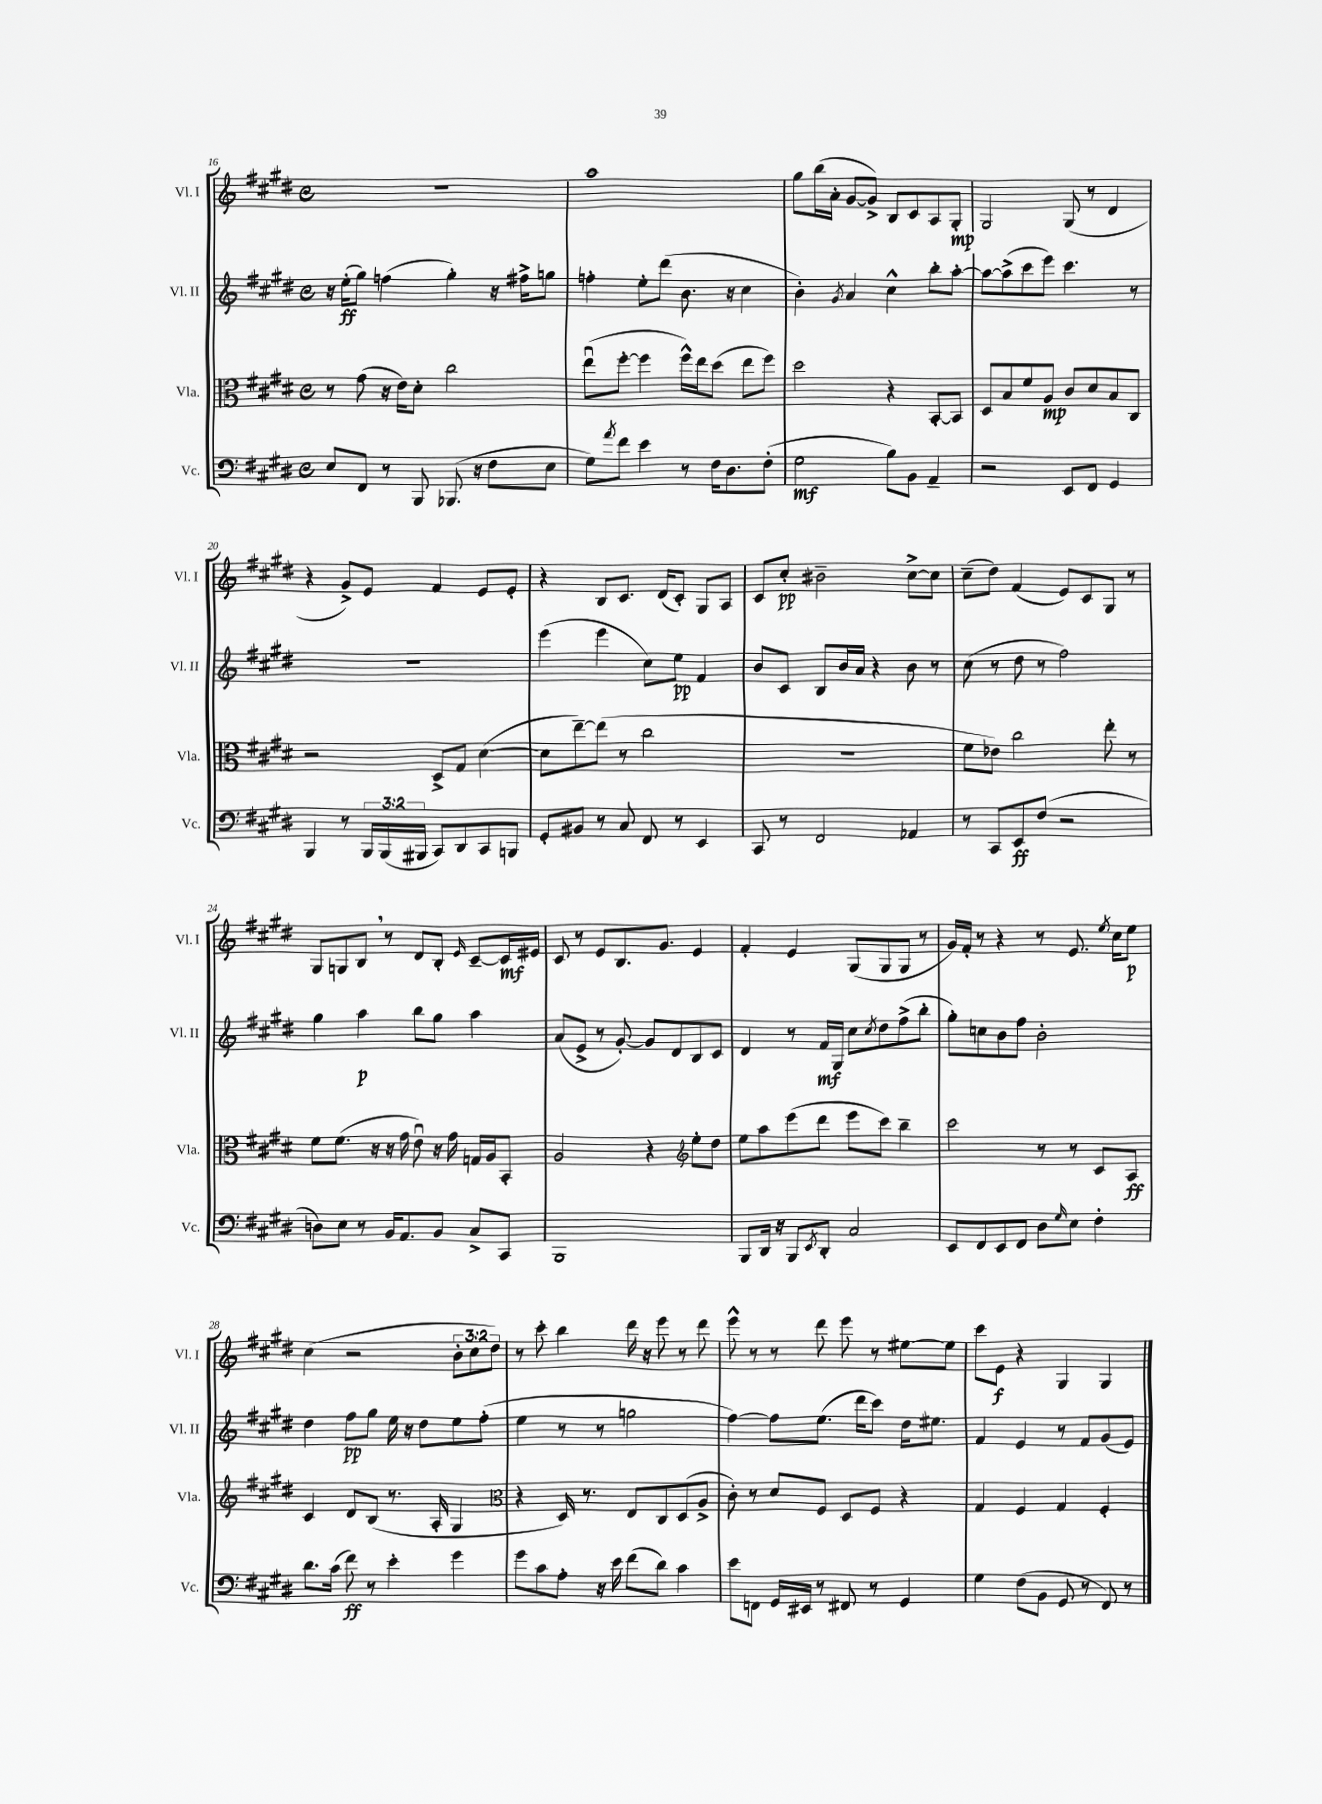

**kern	**kern	**kern	**kern
*staff4	*staff3	*staff2	*staff1
*clefF4	*clefC3	*clefG2	*clefG2
*k[f#c#g#d#]	*k[f#c#g#d#]	*k[f#c#g#d#]	*k[f#c#g#d#]
*M4/4	*M4/4	*M4/4	*M4/4
*met(c)	*met(c)	*met(c)	*met(c)
8E/L	8r	16r	1r
.	.	(16ee'\LK	.
8FF#/J	(8g#\	8gg#\J)	.
8r	16r	(4ff\	.
.	16e\LK)	.	.
8BBB/	8d#'\J	.	.
(8.BBB-/	2cc#\	4gg#'\)	.
16r	.	.	.
8F#\L	.	16r	.
.	.	16ff#^\LK	.
8E\J	.	8gg\J	.
=	=	=	=
8G#\L)	(8eeu\L	4ff'\	1aa
8qa/	.	.	.
8f#\J	[8ff#'\J	.	.
4e\	4ff#\]	8ee'\L	.
.	.	(8ddd#\J	.
8r	16ff#^^\LL)	8.b\	.
.	16ee\J	.	.
16F#\LK	(8dd#\J	.	.
8.D#\	.	16r	.
.	8ee\L	4cc#\	.
(8F#'\J	8ff#\J)	.	.
=	=	=	=
2G#\	2dd#\	4b'\)	8gg#\L
.	.	.	(16bb\L
.	.	.	16a'\JJ
.	.	8qg#/	.
.	.	4a/	[8g#/L
.	.	.	8g#^/]J)
8B\L)	4r	4cc#^^\	8B/L
8BB\J	.	.	8c#/
4AA~/	[8BB'/L	8bb'\L	8A/
.	8BB/]J	[8aa'\J	8G#'/J
=	=	=	=
2r	8D#/L	8aa\_L	2G#/
.	8B/	(8aa^\]	.
.	8f#/	8ccc#\	.
.	8A/J	8eee\J)	.
8EE/L	8c#/L	4.ccc#\	(8G#/
8FF#/J	8d#/	.	8r
4GG#/	8B/	.	4d#/
.	8C#/J	8r	.
=	=	=	=
4BBB/	2r	1r	4r
8r	.	.	8g#^/L)
24BBB/LL	.	.	8e/J
(24BBB/	.	.	.
24BBB#/JJ	.	.	.
8CC#/L)	8D#^/L	.	4f#/
8DD#/	8G#/J	.	.
8CC#/	([4d#\	.	8e/L
8BBB/J	.	.	8e'/J
=	=	=	=
8GG#'/L	8d#\]L	(4eee\	4r
8BB#/J	[8ee~\)	.	.
8r	(8ee\]J	4eee\	8B/L
8C#/	8r	.	8.c#/J
8FF#/	2cc#\	8cc#\L)	.
.	.	.	(16d#/LK
8r	.	8ee\J	8c#'/J)
4EE/	.	4f#/	8G#/L
.	.	.	8A/J
=	=	=	=
8CC#/	1r	8b/L	8c#/L
8r	.	8c#/J	8cc#'/J
2FF#/	.	8B/L	2b#~\
.	.	16b/L	.
.	.	16a/JJ	.
.	.	4r	.
4AA-/	.	8b\	[8cc#^\L
.	.	8r	8cc#\]J
=	=	=	=
8r	8f#\L	(8cc#\	(8cc#~\L
8CC#/L	8e-\J)	8r	8dd#\J)
8EE/	2cc#\	8dd#\	(4f#/
(8F#/J	.	8r	.
2r	.	2ff#\)	8e/L)
.	.	.	8c#/
.	8ee'\	.	8G#/J
.	8r	.	8r
=	=	=	=
8D\L)	8f#\L	4gg#\	8G#/L
8E\J	(8.f#\J	.	8G/
8r	.	4aa\	8B/J
.	16r	.	.
16BB/LK	16r	.	8r
8.AA/	16g#\	.	.
.	8eu\)	8bb\L	8d#/L
8BB/J	16r	8gg#\J	8B'/J
.	16g#\	.	.
.	.	.	16qqe/
8C#^/L	16G/LL	4aa\	[8c#~/L
.	16A/J	.	.
8CC#/J	8BB'/J	.	16c#/]L
.	.	.	16e#/JJ
=	=	=	=
1BBB	2A/	(8a/L	8c#/
.	.	8e^/J	8r
.	.	8r	8e/L
.	.	[8g#'/)	8.B/
.	4r	8g#/]L	.
.	.	.	8.g#/J
.	.	8d#/	.
*	*clefG2	*	*
.	8ee'\L	8B/	4e/
.	8dd#\J	8c#/J	.
=	=	=	=
8BBB/L	8ee\L	4d#/	4f#'/
16DD#/Jk	8aa\	.	.
16r	.	.	.
8BBB/L	(8eee\	8r	4e/
8qEE/	.	.	.
8DD#'/J	8ddd#\J	16f#/LL	.
.	.	16G#/JJ	.
2C#/	8eee\L	8cc#\L	(8G#/L
.	.	8qcc#/	.
.	8ccc#\J)	8dd#\	8G#/
.	4bb~\	(8ff#^\	8G#/J
.	.	8bb'\J	8r
=	=	=	=
8EE/L	2ccc#\	8gg#'\L)	16g#/LL)
.	.	.	16f#'/JJ
8FF#/	.	8cc\	8r
8EE/	.	8b\	4r
8FF#/J	.	8ff#\J	.
8D#\L	8r	2b'\	8r
16qqG#/	.	.	.
8E\J	8r	.	8.e/
4F#'\	8c#/L	.	.
.	.	.	8qee/
.	.	.	16cc#\LK
.	8A/J	.	8ee\J
=	=	=	=
8.d#\L	4c#/	4dd#\	(4cc#\
(16c#\Jk	.	.	.
8f#\)	8d#/L	8ff#\L	2r
8r	(8B/J	8gg#\J	.
4e'\	8.r	16ee\	.
.	.	16r	.
.	.	8dd#\L	.
.	16A'/	.	.
4g#\	4G#/	8ee\	12b'\L
.	.	.	12cc#\
.	.	(8ff#'\J	.
.	.	.	12dd#\J)
=	=	=	=
*	*clefC3	*	*
8g#\L	4r	4ee\	8r
8c#\	.	.	8ccc#'\
8A'\J	16D#/)	8r	4bb\
.	8.r	.	.
16r	.	8r	.
16e\	.	.	.
(8f#\L	8E/L	2gg\	16ddd#\
.	.	.	16r
8d#\J)	8C#/	.	8eee\
4c#\	(8D#/	.	8r
.	8A^/J	.	8ddd#\
=	=	=	=
8e\L	8c#'\)	[4ff#\)	8eee^^\
8FF\J	8r	.	8r
16GG#/LL	8d#/L	8ff#\]L	8r
16EE#/JJ	.	.	.
8r	8F#/J	(8.ee\J	8ddd#\
8FF#/	8D#/L	.	8eee\
.	.	16ddd#\LK	.
8r	8F#/J	8ccc#\J)	8r
4GG#/	4r	16dd#\LK	[8ee#\L
.	.	8.ee#\J	.
.	.	.	8ee#\]J
=	=	=	=
4G#\	4G#/	4f#/	8ccc#\L
.	.	.	8e\J
(8F#\L	4F#/	4e/	4r
8BB\J	.	.	.
8GG#/	4G#/	8r	4G#/
8r	.	8f#/L	.
8FF#/)	4F#'/	(8g#/	4G#/
8r	.	8e/J)	.
==	==	==	==
*-	*-	*-	*-
